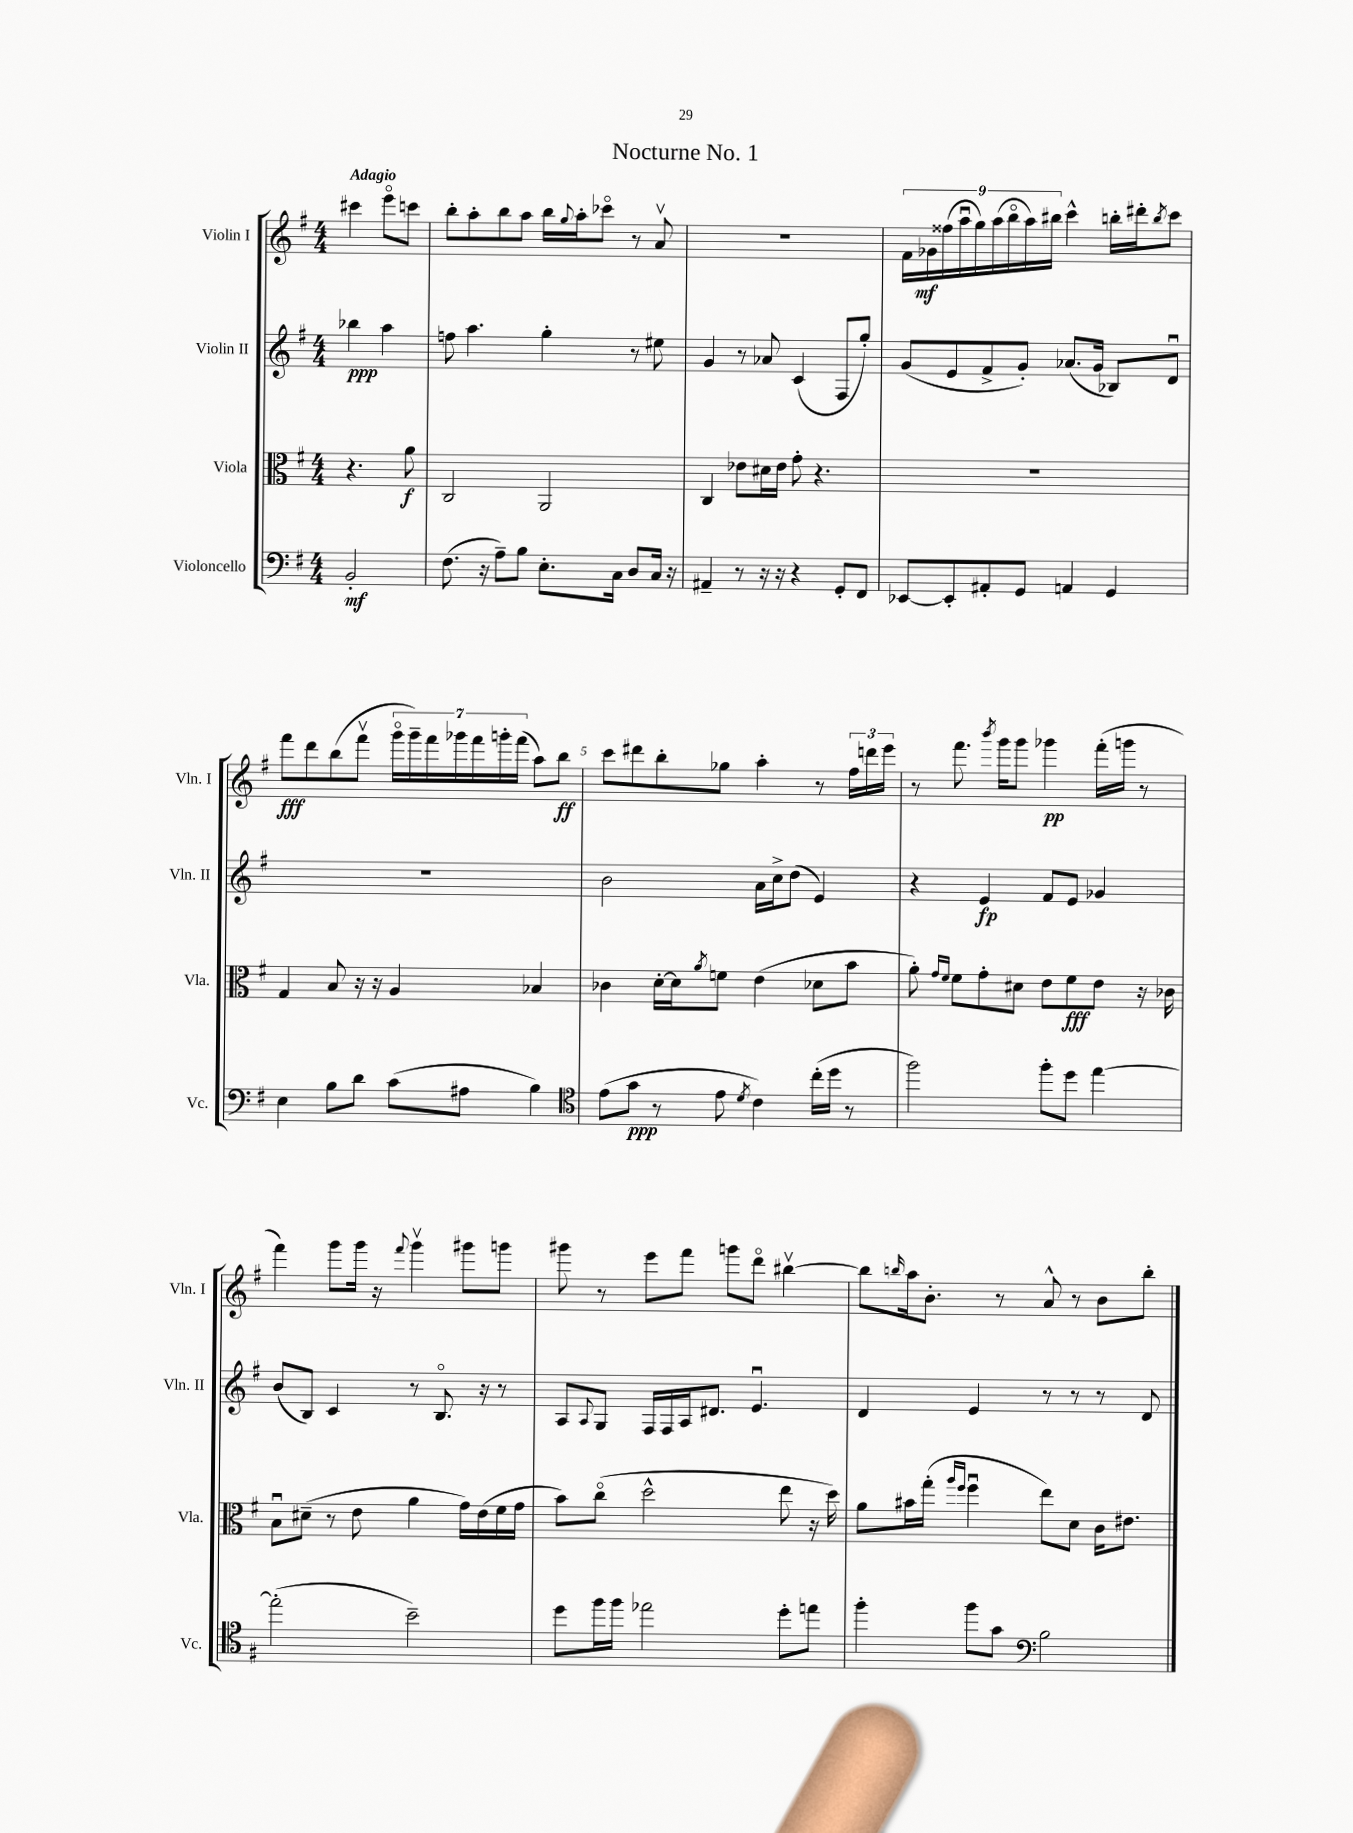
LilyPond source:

\header { title = "Nocturne No. 1" }
<<
\new StaffGroup <<
\new Staff = "s0" \with { instrumentName = "Violin I" shortInstrumentName = "Vln. I" } {
    \clef treble \key g \major \numericTimeSignature \time 4/4 \partial 2 \tempo "Adagio"
    cis'''4 e'''8\flageolet c'''8 |
    b''8-. a''8-. b''8 a''8 b''16 \appoggiatura { g''8 } a''16-. ces'''8\flageolet r8 a'8\upbow |
    R1 |
    \tuplet 9/8 { fis'16 ges'16\mf fisis''16( a''16\downbow g''16) a''16( b''16\flageolet a''16) bis''16 } c'''4-^ b''16-. dis'''16-. \acciaccatura { b''8 } c'''8 |
    fis'''8\fff d'''8 b''8( fis'''8\upbow \tuplet 7/4 { g'''16\flageolet g'''16--) fis'''16 ges'''16 fis'''16 g'''16-. fis'''16( } a''8) b''8\ff |
    c'''8 dis'''8 b''8-. ges''8 a''4-. r8 \tuplet 3/2 { fis''16 d'''16 e'''16 } |
    r8 fis'''8. \acciaccatura { b'''8 } g'''16 g'''8 ges'''4\pp fis'''16-.( g'''16 r8 |
    fis'''4) g'''8 g'''16 r16 \appoggiatura { fis'''8 } g'''4\upbow gis'''8 g'''8 |
    gis'''8 r8 e'''8 fis'''8 g'''8 d'''8\flageolet bis''4~\upbow |
    bis''8 \grace { b''16 } a''16 b'8.-. r8 a'8-^ r8 b'8 b''8-. \bar "|." |
}
\new Staff = "s1" \with { instrumentName = "Violin II" shortInstrumentName = "Vln. II" } {
    \clef treble \key g \major \numericTimeSignature \time 4/4 \partial 2
    bes''4\ppp a''4 |
    f''8 a''4. g''4-. r8 eis''8 |
    g'4 r8 aes'8 c'4( fis8 g''8-.) |
    g'8( e'8 fis'8-> g'8-.) aes'8.( g'16 bes8) d'8\downbow |
    R1 |
    b'2 a'16 c''16-> d''8( e'4) |
    r4 e'4\fp fis'8 e'8 ges'4 |
    b'8( b8) c'4 r8 b8.\flageolet r16 r8 |
    a8 \appoggiatura { a8 } g8 fis16 fis16 a16 dis'8. e'4.\downbow |
    d'4 e'4 r8 r8 r8 d'8 \bar "|." |
}
\new Staff = "s2" \with { instrumentName = "Viola" shortInstrumentName = "Vla." } {
    \clef alto \key g \major \numericTimeSignature \time 4/4 \partial 2
    r4. a'8\f |
    c2 a,2 |
    c4 ees'8 dis'16 ees'16 g'8-. r4. |
    R1 |
    g4 b8 r16 r16 a4 bes4 |
    ces'4 d'16~-. d'16 \acciaccatura { a'8 } f'8 e'4( des'8 b'8 |
    a'8-.) \grace { g'16 fis'16 } fis'8 g'8-. dis'8 e'8 fis'8\fff e'8 r16 ces'16 |
    b8\downbow dis'8--( r8 e'8 a'4 g'16) e'16( fis'16 g'16 |
    b'8) c''8\flageolet( d''2-^ e''8 r16 d''16) |
    a'8 bis'16 g''16-.( \grace { a''16 fis''16 } fis''4\downbow e''8) d'8 c'16 eis'8. \bar "|." |
}
\new Staff = "s3" \with { instrumentName = "Violoncello" shortInstrumentName = "Vc." } {
    \clef bass \key g \major \numericTimeSignature \time 4/4 \partial 2
    b,2-.\mf |
    fis8.( r16 a8--) b8 e8.-. c16 d8 c16 r16 |
    ais,4-- r8 r16 r16 r4 g,8-. fis,8 |
    ees,8~ ees,8-. ais,8-. g,8 a,4 g,4 |
    e4 b8 d'8 c'8( ais8 b4) |
    \clef tenor e'8( g'8\ppp r8 e'8 \acciaccatura { d'8 } c'4) c''16-.( d''16 r8 |
    fis''2) fis''8-. d''8 e''4~ |
    e''2-.( b'2--) |
    d''8 fis''16 fis''16 ees''2 d''8-. e''8 |
    fis''4-. fis''8 g'8 \clef bass b2 \bar "|." |
}
>>
>>
\layout { \context { \Score \override BarNumber.break-visibility = ##(#f #t #t) barNumberVisibility = #(every-nth-bar-number-visible 5) } }
